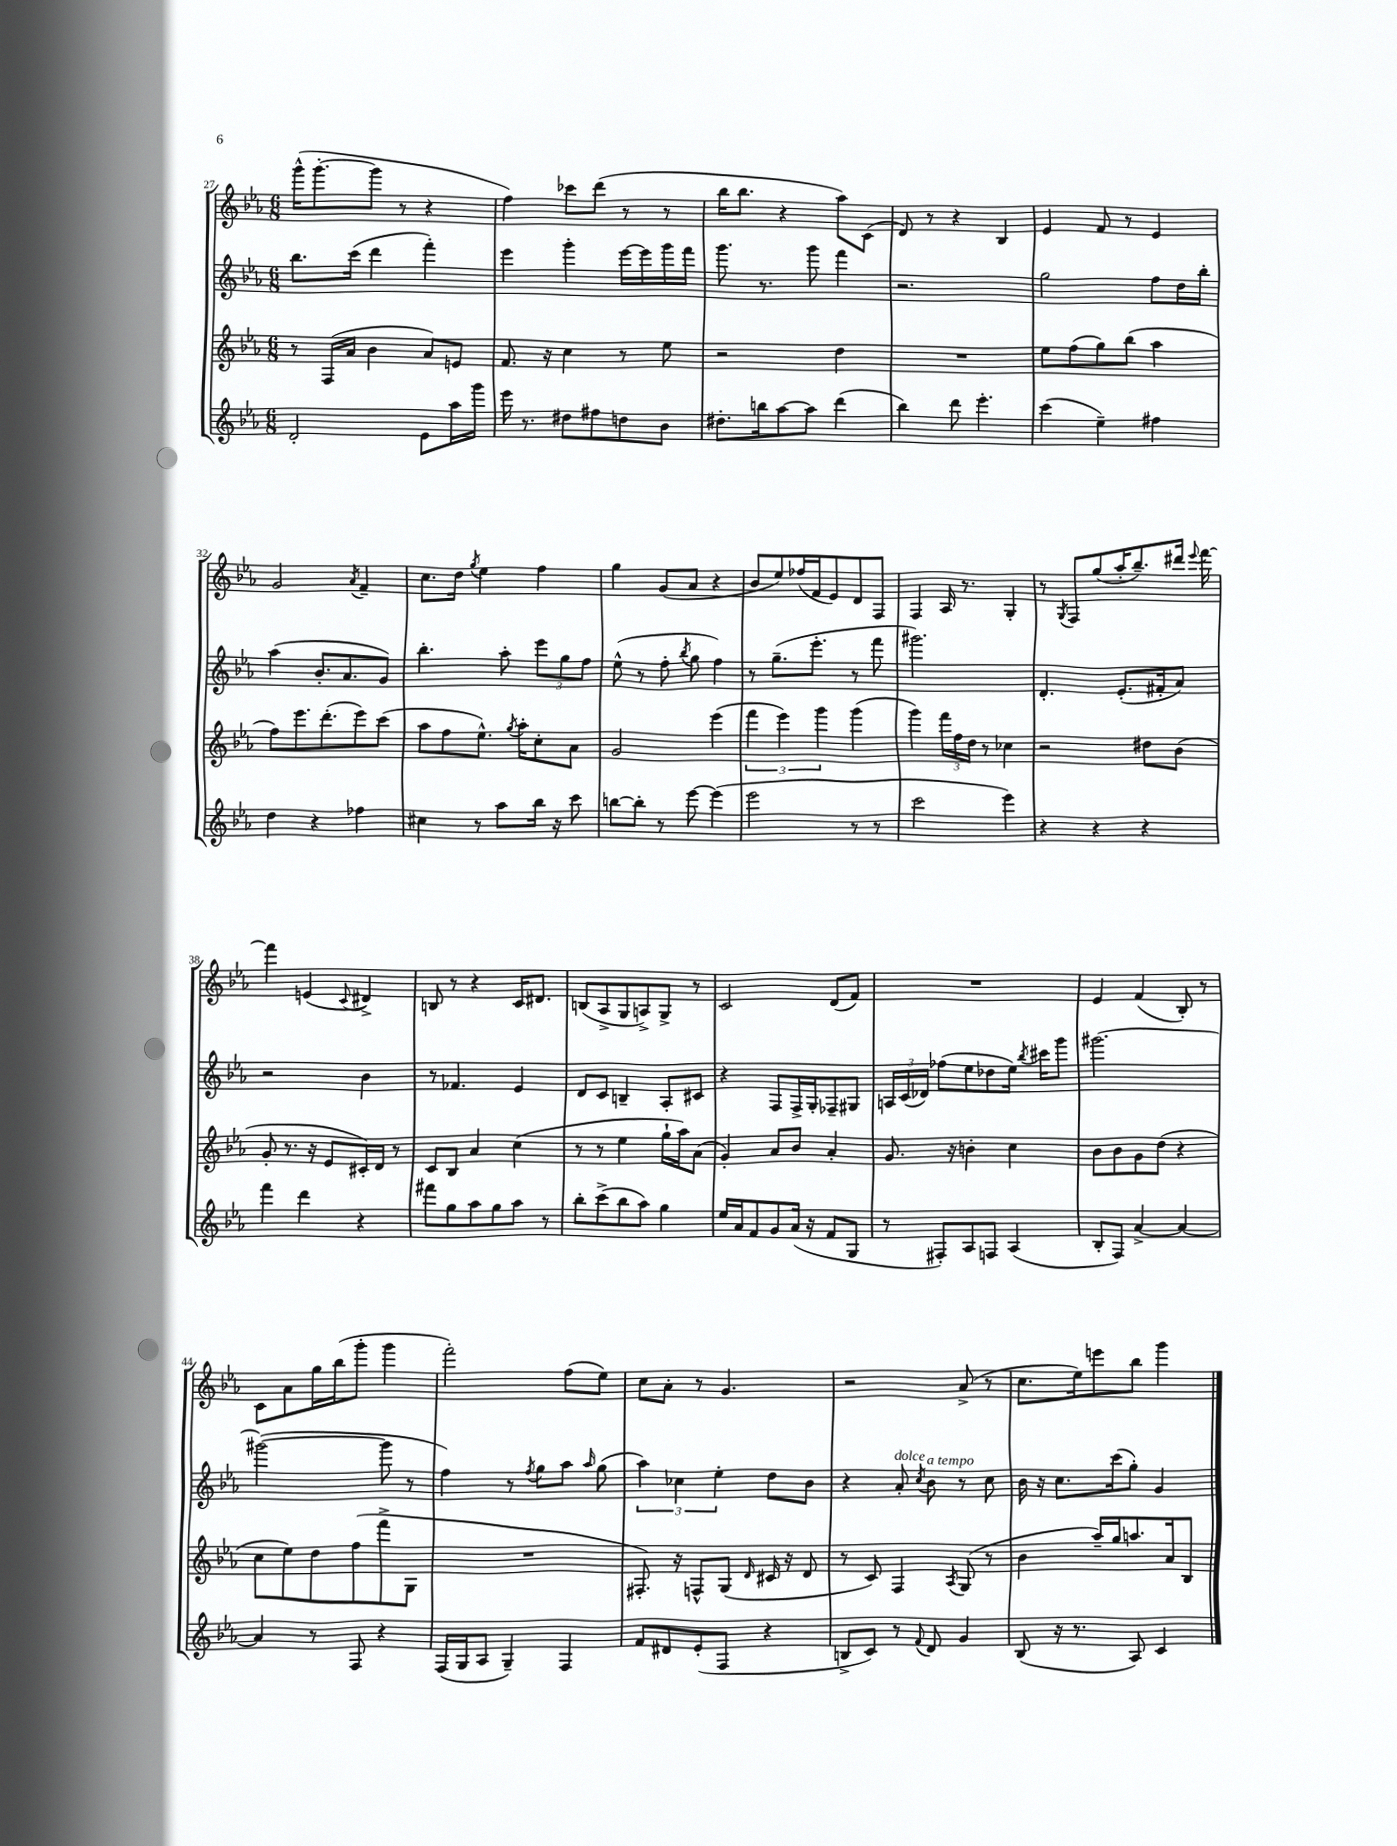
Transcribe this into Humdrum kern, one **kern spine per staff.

**kern	**kern	**kern	**kern
*staff4	*staff3	*staff2	*staff1
*clefG2	*clefG2	*clefG2	*clefG2
*k[b-e-a-]	*k[b-e-a-]	*k[b-e-a-]	*k[b-e-a-]
*M6/8	*M6/8	*M6/8	*M6/8
2d'	8r	8.bb-	(16ggg^^
.	.	.	[8.ggg'
.	(16F	.	.
.	16a-	(16ccc	.
.	4b-	4ddd	8ggg]
.	.	.	8r
8e-	8a-)	4fff')	4r
16aa-	8e	.	.
16ggg	.	.	.
=	=	=	=
16eee-	8.f	4eee-	4ff)
8.r	.	.	.
.	16r	.	.
8dd#	4cc	4ggg'	8ccc-
8ff#	.	.	(8ddd
8dd	8r	[16eee-	8r
.	.	16eee-]	.
8b-	8ee-	16ggg	8r
.	.	16fff	.
=	=	=	=
8.dd#'	2r	8.ggg	16bb-
.	.	.	8.bb-
16bb	.	8.r	.
[8aa-	.	.	4r
8aa-]	.	8ggg	.
(4ddd	4dd	4fff	8aa-)
.	.	.	(8c
=	=	=	=
4bb-)	2.r	2.r	8d)
.	.	.	8r
8ddd	.	.	4r
4.eee-'	.	.	.
.	.	.	4B-
=	=	=	=
(4ccc	8ee-	2gg	4e-
.	(8ff	.	.
4ee-~)	8gg)	.	8f
.	(8bb-	.	8r
4ff#	4aa-	8ff	4e-
.	.	16dd	.
.	.	16bb-'	.
=	=	=	=
4dd	8ff)	(4aa-	2g
.	8.eee-	.	.
4r	.	8.b-'	.
.	(8.ddd'	.	.
.	.	8.a-	.
.	.	.	8qa-
4ff-	8eee-)	.	4f~
.	(8ccc	8g)	.
=	=	=	=
4cc#	8aa-	4.bb-'	8.cc
.	8ff	.	.
.	.	.	16dd
.	.	.	8qgg
8r	8.ee-^^)	.	4ee-
8aa-	.	8aa-'	.
.	8qgg	.	.
.	16aa-'	.	.
16bb-	8cc'	12eee-	4ff
16r	.	.	.
.	.	12gg	.
8ccc	8a-	.	.
.	.	12ff	.
=	=	=	=
[8bb	2g	(8ee-^^	4gg
8bb']	.	8r	.
8r	.	8ff'	(8g
.	.	8qbb-	.
[8eee-	.	8gg	8a-
(4eee-]	(4eee-	4ff)	4r
=	=	=	=
2eee-	6fff	8r	8b-
.	.	(8.gg~	8ee-)
.	6eee-)	.	.
.	.	.	(16ff-
.	.	8.eee-'	16f
.	6ggg	.	.
.	.	.	8e-)
8r	(4ggg	8r	8d
8r	.	8fff	8F
=	=	=	=
2ccc	4ggg)	2.ggg#)	4F
.	24fff	.	16A-
.	24ff	.	.
.	.	.	8.r
.	24dd	.	.
.	8r	.	.
4eee-)	4cc-	.	4G'
=	=	=	=
4r	2r	4.d'	8r
.	.	.	8qG
.	.	.	8F
4r	.	.	(8gg
.	.	(8.e-'	16aa-'
.	.	.	8.bb-~)
4r	8dd#	.	.
.	.	16f#'	.
.	(8b-	8a-)	16ddd#
.	.	.	8qqeee-
.	.	.	[16fff
=	=	=	=
4fff	8g'	2r	4fff]
.	8.r	.	.
4ddd	.	.	(4e
.	16r	.	.
.	8e-	.	.
.	.	.	8qqc
4r	16c#')	4b-	4d#^)
.	16d	.	.
.	8r	.	.
=	=	=	=
8fff#	8c	8r	8B
8gg	8B-	4.f-	8r
8aa-	4a-	.	4r
8gg	.	.	.
8aa-	(4cc	4e-	16c
.	.	.	8.d#
8r	.	.	.
=	=	=	=
8bb-'	8r	8d	(8B
(8ccc^	8r	8c	8A-^
8bb-	4ee-	4B~	8G
8aa-)	.	.	8A^)
4gg	16gg`	8A-'	8G^
.	16aa-)	.	.
.	(8a-	8c#	8r
=	=	=	=
16ee-	4g')	4r	2c
16a-	.	.	.
8f	.	.	.
8g	8a-	8F	.
(16a-	8b-	16F^	.
16r	.	16G'	.
8f	4a-'	8F-~	(8d
8G	.	8G#	8f)
=	=	=	=
8r	8.g	24A	2.r
.	.	(24c	.
.	.	24d-)	.
8F#')	.	(8ff-	.
.	16r	.	.
8A-	4b'	8ee-	.
8F	.	8dd-	.
(4A-	4cc	16ee-)	.
.	.	8qbb-	.
.	.	16ccc#	.
.	.	8ggg	.
=	=	=	=
8B-'	8b-	[2.ggg#	4e-
8F)	8b-	.	.
[4a-^	8g	.	(4f
.	(8dd	.	.
4a-_	4r	.	8B-')
.	.	.	8r
=	=	=	=
4a-]	8cc	(2ggg#_	8c
.	8ee-)	.	8a-
8r	8dd	.	16gg
.	.	.	(16bb-
8F	(8ff	.	8ggg'
4r	8fff^	8ggg#]	4ggg
.	8G	8r	.
=	=	=	=
(16F	2.r	4ff)	2fff')
16G	.	.	.
8A-	.	.	.
4G~)	.	8r	.
.	.	8qff	.
.	.	8gg	.
4F	.	8aa-	(8ff
.	.	16qqaa-	.
.	.	(8gg	8ee-)
=	=	=	=
8f	8.F#')	6aa-)	8cc
8d#	.	.	8a-'
.	.	6cc-	.
.	16r	.	.
(8e-'	8F^^	.	8r
.	.	6ee-'	.
8F	(8G	.	4.g
.	16qqd	.	.
4r	16c#	8dd	.
.	16r	.	.
.	8d	8b-	.
=	=	=	=
8B^	8r	4r	2r
8c)	8c)	.	.
8r	4F	8a-'	.
8qqf	.	8qcc	.
8d	.	8b-	.
.	8qA-	.	.
4g	(8G	8r	(8a-^
.	8r	8cc	8r
=	=	=	=
(8B-	4b-	16b-	8.cc
.	.	16r	.
16r	.	8.cc	.
8.r	.	.	16ee-)
.	16aa-~)	.	8eee
.	16gg	(16ccc	.
8A-)	8.aa	8gg')	8bb-
4c	.	4g	4ggg
.	16a-	.	.
.	8B-	.	.
==	==	==	==
*-	*-	*-	*-
